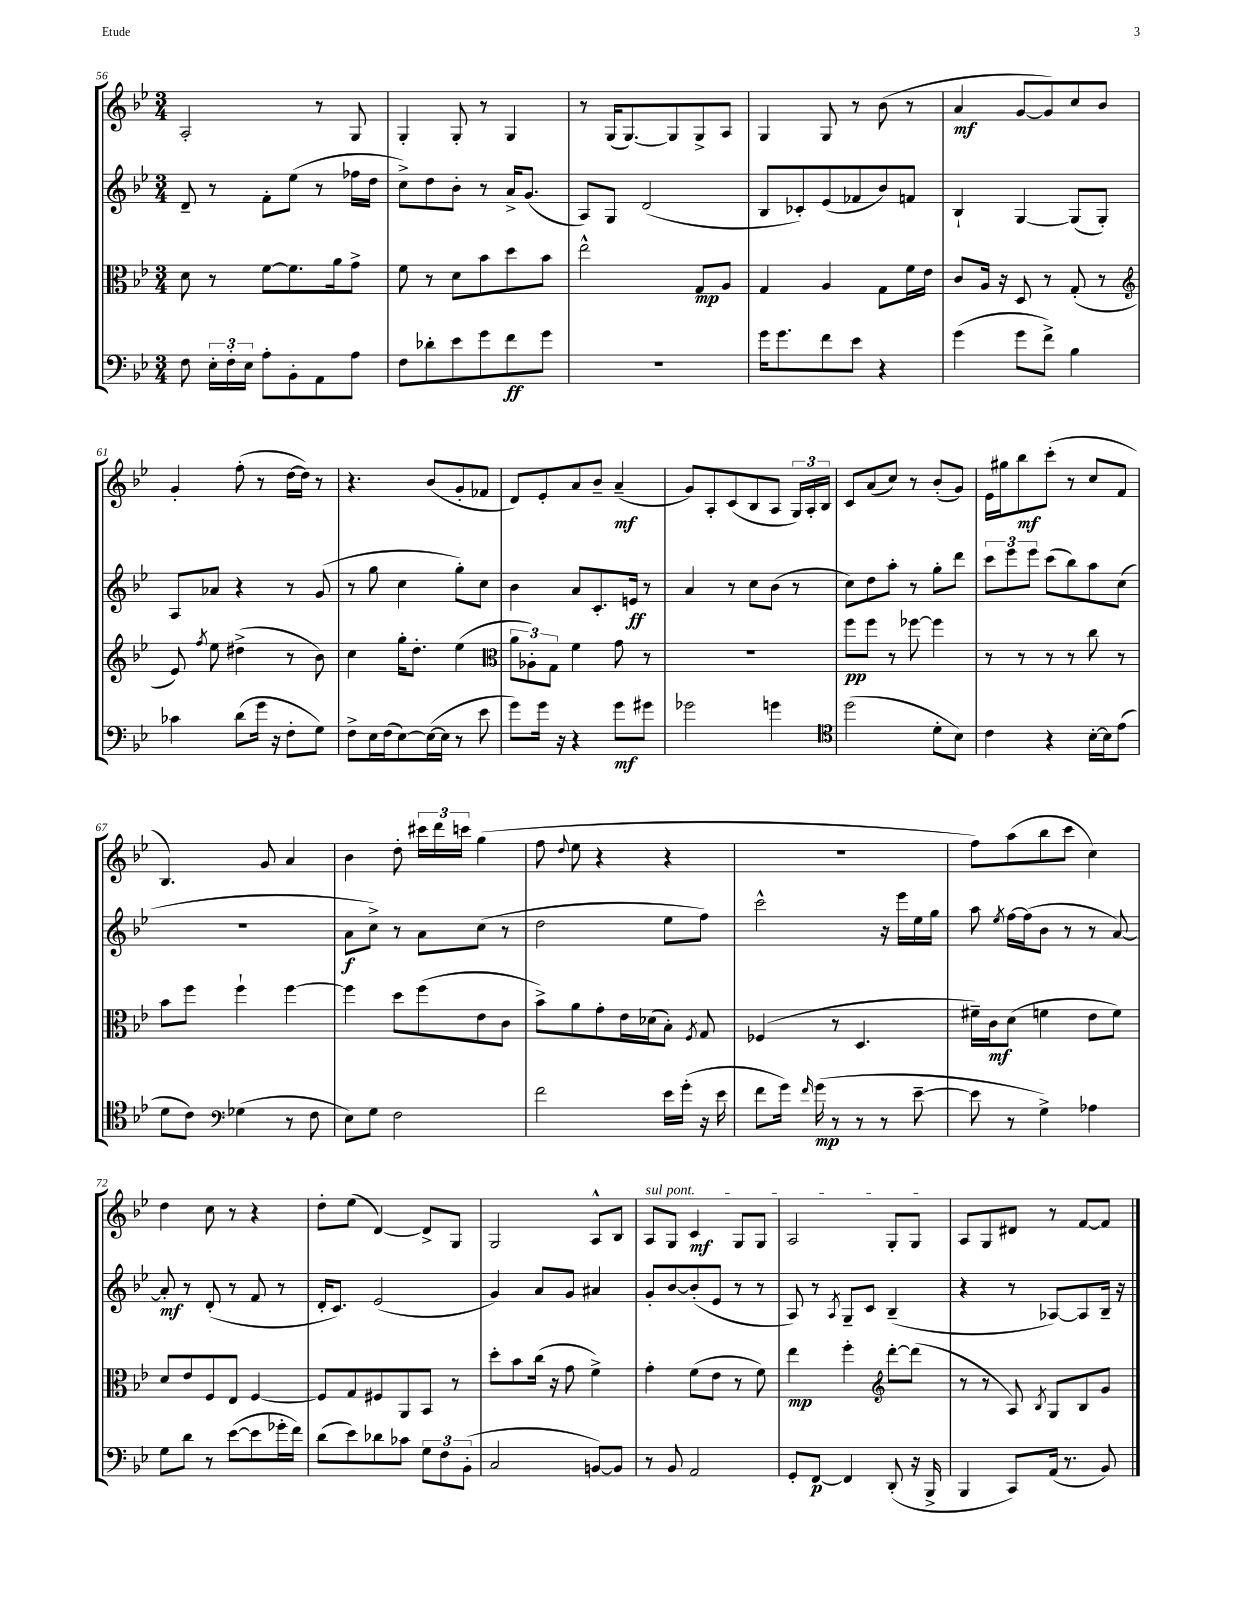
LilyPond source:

<<
\new StaffGroup <<
\new Staff = "s0" {
    \clef treble \key bes \major \numericTimeSignature \time 3/4
    \autoBeamOff a2-. r8 g8 |
    g4-. g8-. r8 g4 |
    r8 g16[( g8.~) g8 g8-> a8] |
    g4 g8 r8 bes'8( r8 |
    a'4\mf g'8[~ g'8) c''8 bes'8] |
    g'4-. f''8-.( r8 d''16[~ d''16]) r8 |
    r4. bes'8[( g'8-. fes'8] |
    d'8[) ees'8-. a'8 bes'8]-- a'4--\mf( |
    g'8[) a8-. c'8( bes8 a8] \tuplet 3/2 { g16[) a16-. bes16] } |
    c'8[ a'8( c''8]) r8 bes'8[-.( g'8]) |
    ees'16[ gis''16 bes''8\mf c'''8]-.( r8 c''8[ f'8] |
    bes4.) g'8 a'4 |
    bes'4 d''8-. \tuplet 3/2 { cis'''16[ d'''16 c'''16] } g''4( |
    f''8 \appoggiatura { d''8 } ees''8 r4 r4 |
    R2. |
    f''8[) a''8( bes''8 c'''8] c''4) |
    d''4 c''8 r8 r4 |
    d''8[-. ees''8]( d'4~) d'8[-> g8] |
    g2 a8[-^ bes8] |
    \once \override TextSpanner.bound-details.left.text = \markup { \italic "sul pont." } a8[\startTextSpan g8] c'4\mf g8[ g8] |
    a2 g8[-. g8]\stopTextSpan |
    a8[ g8 dis'8] r8 f'8[~ f'8] \bar "|." |
}
\new Staff = "s1" {
    \clef treble \key bes \major \numericTimeSignature \time 3/4
    \autoBeamOff d'8-- r8 f'8[-. ees''8]( r8 fes''16[ d''16] |
    c''8[->) d''8 bes'8]-. r8 a'16[-> g'8.]( |
    a8[) g8] d'2( |
    bes8[ ces'8-.) ees'8( fes'8 bes'8) f'8] |
    bes4-! g4~ g8[( g8]-.) |
    a8[ aes'8] r4 r8 g'8( |
    r8 g''8 c''4 g''8[-.) c''8] |
    bes'4 a'8[ c'8.-. e'16]\ff r8 |
    a'4 r8 c''8[ bes'8]( r8 |
    c''8[) d''8 a''8]-. r8 g''8[-. d'''8] |
    \tuplet 3/2 { c'''8[ ees'''8 ees'''8] } c'''8[( bes''8) a''8 c''8]( |
    R2. |
    a'8[\f c''8]->) r8 a'8[ c''8]( r8 |
    d''2 ees''8[ f''8]) |
    c'''2-^ r16 ees'''16[ ees''16 g''16] |
    a''8 \acciaccatura { ees''8 } f''16[~ f''16( bes'8] r8 r8 a'8~) |
    a'8-.\mf r8 d'8-.( r8 f'8 r8 |
    d'16[-. c'8.]) ees'2( |
    g'4) a'8[ g'8] ais'4 |
    g'8[-. bes'8~ bes'8-.( ees'8] r8 r8 |
    a8) r8 \acciaccatura { a8 } g8[-- c'8] bes4--( |
    r4 r8 aes8[~) aes8 bes16]-- r16 \bar "|." |
}
\new Staff = "s2" {
    \clef alto \key bes \major \numericTimeSignature \time 3/4
    \autoBeamOff d'8 r8 f'8[~ f'8. a'16 g'8]-> |
    f'8 r8 d'8[ bes'8 d''8 bes'8] |
    ees''2-^ g8[\mp a8] |
    g4 a4 g8[ f'16 ees'16] |
    c'8[ a16] r16 d8 r8 g8-.( r8 |
    \clef treble ees'8) \acciaccatura { f''8 } ees''8 dis''4->( r8 bes'8) |
    c''4 g''16[-. d''8.]-. ees''4( |
    \clef alto \tuplet 3/2 { a'8[ aes8-.) g8] } f'4 g'8 r8 |
    R2. |
    f''8[\pp f''8] r8 fes''8~ fes''4 |
    r8 r8 r8 r8 c''8 r8 |
    bes'8[ f''8] f''4-! f''4~ |
    f''4 d''8[ f''8( ees'8 c'8] |
    bes'8[->) a'8 g'8-. ees'16 des'16( bes8]-.) \acciaccatura { f8 } g8 |
    fes4( r8 d4. |
    fis'16[--) c'16\mf d'8]( f'4 ees'8[ f'8]) |
    d'8[ ees'8 f8 ees8] f4~ |
    f8[ g8 fis8 a,8 bes,8] r8 |
    d''8[-. bes'8 c''16]( r16 g'8 f'4->) |
    g'4-. f'8[( ees'8] r8 f'8) |
    ees''4\mp f''4-. \clef treble d'''8[~-. d'''8]( |
    r8 r8 a8) \acciaccatura { bes8 } g8[ bes8 g'8] \bar "|." |
}
\new Staff = "s3" {
    \clef bass \key bes \major \numericTimeSignature \time 3/4
    \autoBeamOff f8 \tuplet 3/2 { ees16[-. f16-. ees16] } a8[-. bes,8-. a,8 a8] |
    f8[ des'8-. ees'8 g'8 f'8\ff g'8] |
    R2. |
    g'16[ g'8. f'8 ees'8] r4 |
    g'4( g'8[ f'8]->) bes4 |
    ces'4 d'8[( g'16] r16 f8[-. g8]) |
    f8[-> ees16 f16( ees8~) ees16~( ees16] r8 ees'8 |
    g'8[) g'16] r16 r4 g'8[\mf gis'8] |
    ges'2 g'4 |
    \clef tenor d''2( d'8[-. bes8]) |
    c'4 r4 bes16[~-. bes16 ees'8]( |
    d'8[ c'8]) \clef bass ges4( r8 f8 |
    ees8[) g8] f2 |
    f'2 ees'16[ g'16]-.( r16 ees'16 |
    f'8[ g'16]) \grace { f'16 } g'16\mp( r8 r8 r8 ees'8~-- |
    ees'8 r8 g4->) aes4 |
    g8[ d'8] r8 ees'8[~( ees'8 ges'16-. f'16]) |
    d'8[( ees'8) des'8 ces'8] \tuplet 3/2 { g8[ f8 bes,8]-.( } |
    c2 b,8[~) b,8] |
    r8 bes,8 a,2 |
    g,8[-. f,8]~\p f,4 d,8-.( r16 bes,,16-> |
    bes,,4 c,8[) a,16]( r8. bes,8) \bar "|." |
}
>>
>>
\layout { \context { \Score currentBarNumber = #56 } }
